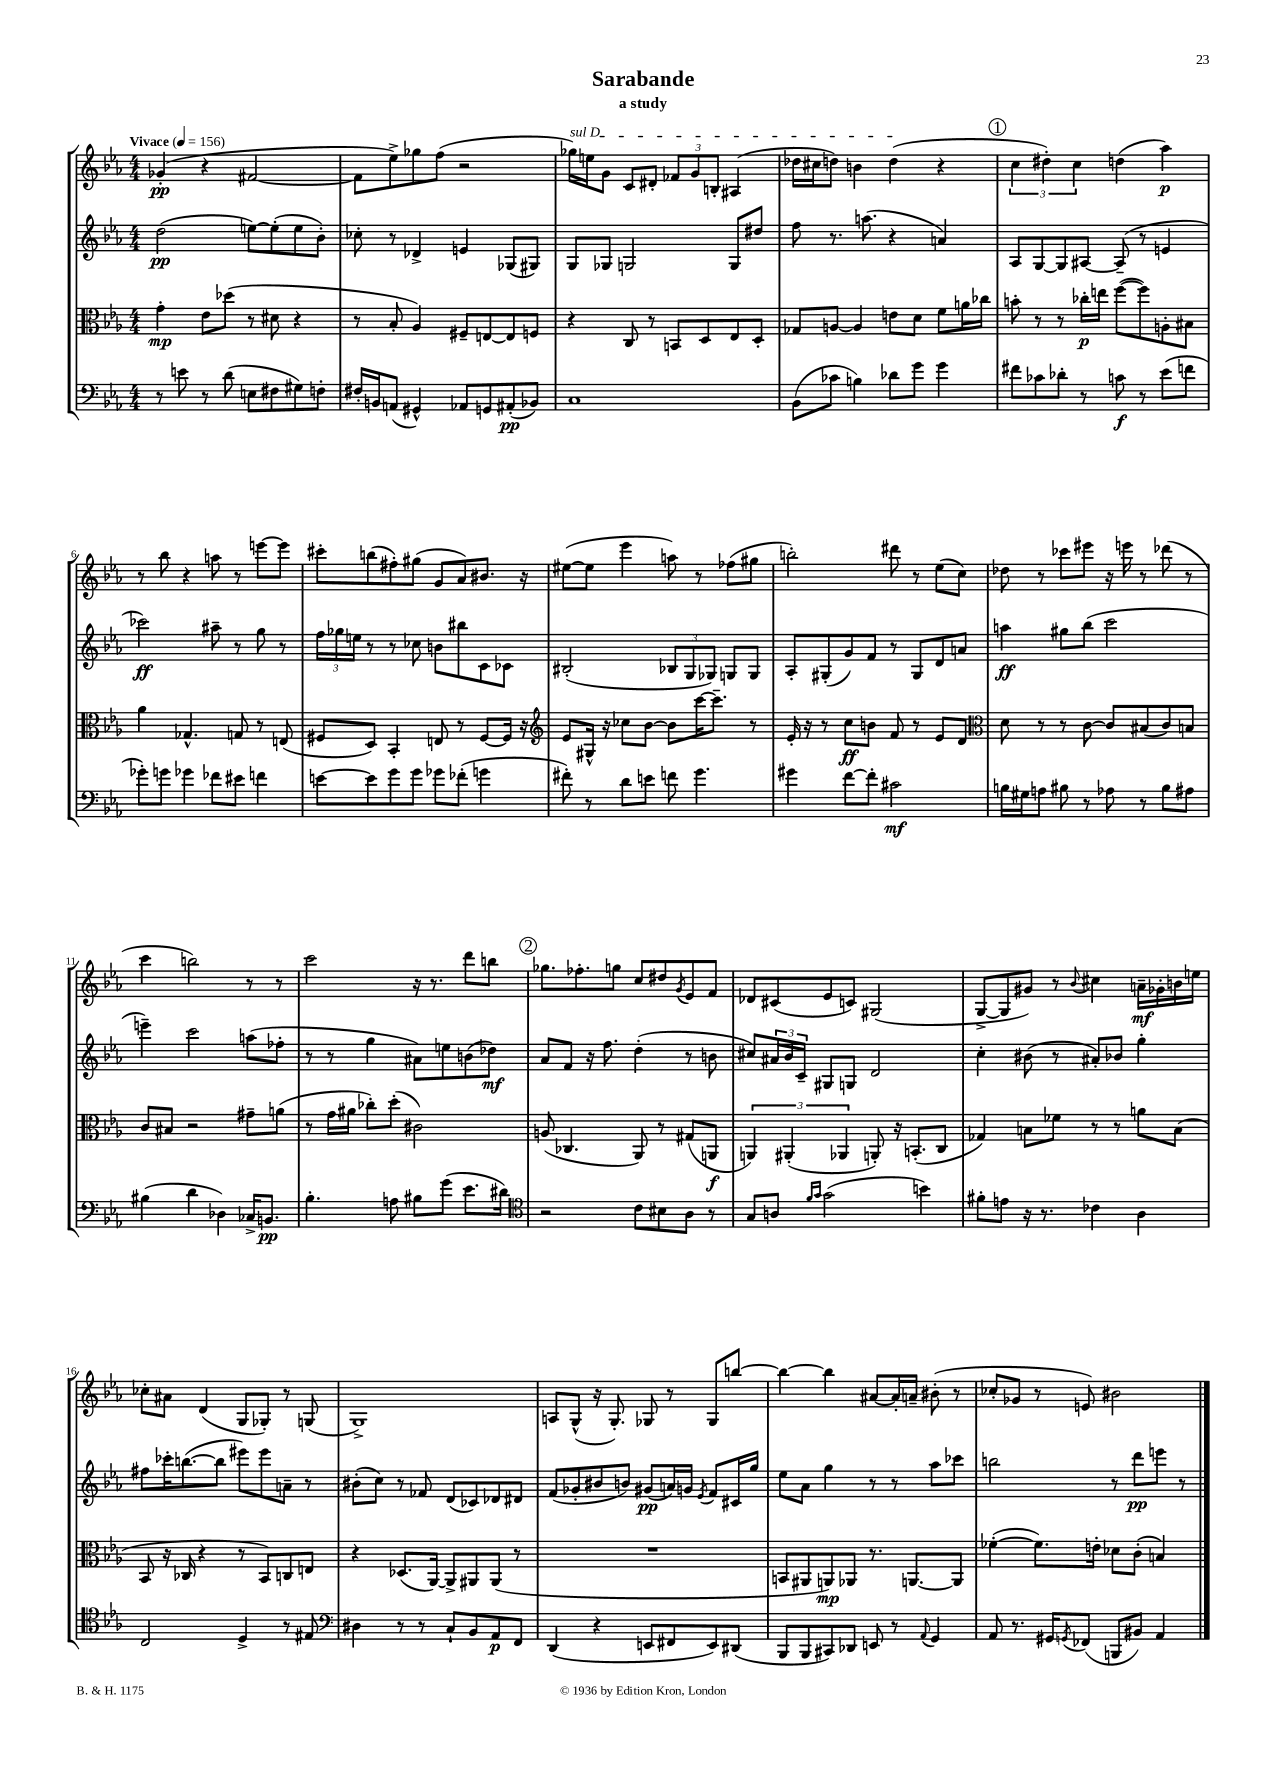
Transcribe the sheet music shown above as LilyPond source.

\header { title = "Sarabande" subtitle = "a study" }
<<
\new StaffGroup <<
\new Staff = "s0" {
    \clef treble \key ees \major \numericTimeSignature \time 4/4 \tempo "Vivace" 4 = 156
    ges'4-.\pp( r4 fis'2~ |
    fis'8 ees''8->) ges''8 f''8( r2 |
    \once \override TextSpanner.bound-details.left.text = \markup { \italic "sul D" } ges''16\startTextSpan) e''16 g'8 c'8 dis'8-. \tuplet 3/2 { fes'8 g'8 b8-. } ais4( |
    des''16 cis''16 d''8) b'4 d''4\stopTextSpan( r4 |
    \mark \markup { \circle "1" } \tuplet 3/2 { c''4 dis''4-.) c''4 } d''4( aes''4\p) |
    r8 bes''8 r4 a''8 r8 e'''8~ e'''8 |
    cis'''8-. b''8( fis''8-.) gis''8( g'8 aes'8) bis'8. r16 |
    eis''8~( eis''8 ees'''4 a''8) r8 fes''8( gis''8 |
    b''2-.) dis'''8 r8 ees''8( c''8) |
    des''8 r8 ces'''8 eis'''8 r16 e'''16 r8 des'''8( r8 |
    c'''4 b''2) r8 r8 |
    c'''2 r16 r8. d'''8 b''8 |
    \mark \markup { \circle "2" } ges''8. fes''8.-. g''8 c''8 dis''8 \acciaccatura { g'8 } ees'8 f'8 |
    des'8 cis'8( ees'8 c'8) gis2( |
    g8~-> g8 gis'8) r8 \appoggiatura { bes'8 } cis''4 a'16--\mf ges'16-. b'16 e''16 |
    ces''8-. ais'8 d'4( g8 ges8-.) r8 g8( |
    g1->) |
    a8 g8-^( r16 g8.-.) ges8 r8 ges8 b''8~ |
    b''4~ b''4 ais'8~ ais'16-. a'16-- bis'8-.( r8 |
    ces''8-. ges'8 r8 e'8) bis'2 \bar "|." |
}
\new Staff = "s1" {
    \clef treble \key ees \major \numericTimeSignature \time 4/4
    d''2\pp( e''8~) e''8-.( e''8 bes'8-.) |
    ces''8-. r8 des'4-> e'4 ges8( gis8) |
    g8 ges8 g2 g8 dis''8 |
    f''8 r8. a''8.( r4 a'4) |
    \mark \markup { \circle "1" } aes8 g8~ g8 ais8~ ais8--( r8 e'4 |
    ces'''2\ff) ais''8-- r8 g''8 r8 |
    \tuplet 3/2 { f''16 ges''16 e''16 } r8 r8 ces''8 b'8 bis''8 c'8 ces'8 |
    bis2-.( \tuplet 3/2 { bes8 g8 ges8) } g8 g8 |
    aes8-. gis8-.( g'8) f'8 r8 gis8 d'8 a'8 |
    a''4\ff gis''8 bes''8( c'''2 |
    e'''4--) c'''2 a''8( fes''8-. |
    r8 r8 g''4 ais'8) e''8 b'8( des''8\mf) |
    \mark \markup { \circle "2" } aes'8 f'8 r16 f''8. d''4-.( r8 b'8 |
    cis''8) \tuplet 3/2 { ais'16 bes'16 c'16-- } gis8 g8 d'2 |
    c''4-. bis'8( r8 ais'8-.) bes'8 g''4-. |
    fis''8 ces'''16-. b''8.~( b''8 eis'''8) eis'''8 a'8-- r8 |
    bis'8-.( c''8) r8 fes'8 d'8( ces'8) des'8 dis'8 |
    f'8( ges'8-. bis'8 b'8) gis'8\pp( a'16) g'16 \acciaccatura { ees'8 } f'8 cis'16 g''16 |
    ees''8 aes'8 g''4 r8 r8 aes''8 ces'''8 |
    b''2 r8 d'''8\pp e'''8 r8 \bar "|." |
}
\new Staff = "s2" {
    \clef alto \key ees \major \numericTimeSignature \time 4/4
    g'4-.\mp ees'8 des''8( r8 dis'8 r4 |
    r8 bes8-. aes4) fis8-- e8~ e8 f8 |
    r4 c8 r8 b,8 d8 ees8 d8-. |
    ges8 a8~ a4 e'8 d'8 f'8 a'16 ces''16 |
    \mark \markup { \circle "1" } b'8-. r8 r8 ces''16-.\p e''16 f''8~( f''8) a8-. bis8 |
    aes'4 ges4.-^ g8 r8 e8( |
    fis8 d8) bes,4-. e8 r8 fis8~ fis16 r16 |
    \clef treble ees'8 gis16-^ r16 ces''8 bes'8~ bes'8 c'''16~ c'''8.-- r8 |
    ees'16-. r16 r8 c''8\ff b'8 f'8 r8 ees'8 d'8 |
    \clef alto d'8 r8 r8 c'8~ c'8 bis8( c'8) b8 |
    c'8 bis8 r2 gis'8-- a'8( |
    r8 g'16 ais'16 ces''8-.) d''8-.( cis'2) |
    \mark \markup { \circle "2" } a8( ces4. aes,8) r8 gis8( a,8\f |
    \tuplet 3/2 { a,4) ais,4-.( aes,4 } a,8-.) r16 b,8.-.( c8 |
    ges4) b8 fes'8 r8 r8 a'8 b8( |
    bes,8 r16 ces16 r4 r8 bes,8) c8 e8 |
    r4 des8.( aes,16~) aes,8-> ais,8 ais,8( r8 |
    R1 |
    b,8 ais,8 a,8\mp) aes,8 r8. a,8.~ a,8 |
    fes'4~-.( fes'8.) e'16-. des'8 c'8-.( b4) \bar "|." |
}
\new Staff = "s3" {
    \clef bass \key ees \major \numericTimeSignature \time 4/4
    r8 e'8 r8 d'8( e8 fis8 gis8) f8-. |
    fis16-. b,16 a,8( gis,4-^) aes,8 g,8 ais,8-.\pp( bes,8) |
    c1 |
    bes,8( ces'8 b4) des'8 g'8 g'4 |
    \mark \markup { \circle "1" } fis'8 ces'8 des'8-. r8 c'8\f r8 ees'8( f'8 |
    ges'8-.) g'8 ges'4 fes'8 eis'8 f'4 |
    e'8~ e'8 g'8 g'8 ges'8 fes'8-.( g'4 |
    fis'8-.) r8 d'8 e'8 f'8 g'4. |
    gis'4 f'8~ f'8-. cis'2\mf |
    b16 gis16 a8 bis8 r8 aes8 r8 bis8 ais8 |
    bis4( d'4 des4) ces16-> b,8.\pp |
    bes4.-. a8 bis8 g'8( ees'8. dis'16) |
    \mark \markup { \circle "2" } \clef tenor r2 c'8 bis8 aes8 r8 |
    g8 a8 \grace { f'16 g'16 } g'2( b'4) |
    fis'8-. e'8 r16 r8. ces'4 aes4 |
    c2 d4-> r8 eis8 |
    \clef bass dis4 r8 r8 c8-! bes,8 aes,8\p f,8 |
    d,4( r4 e,8 fis,8 e,8) dis,8( |
    bes,,8 bes,,8 cis,8) des,8 e,8 r8 \appoggiatura { aes,8 } g,4 |
    aes,8 r8. gis,16 \acciaccatura { g,8 } fes,8( b,,8 bis,8) aes,4 \bar "|." |
}
>>
>>
